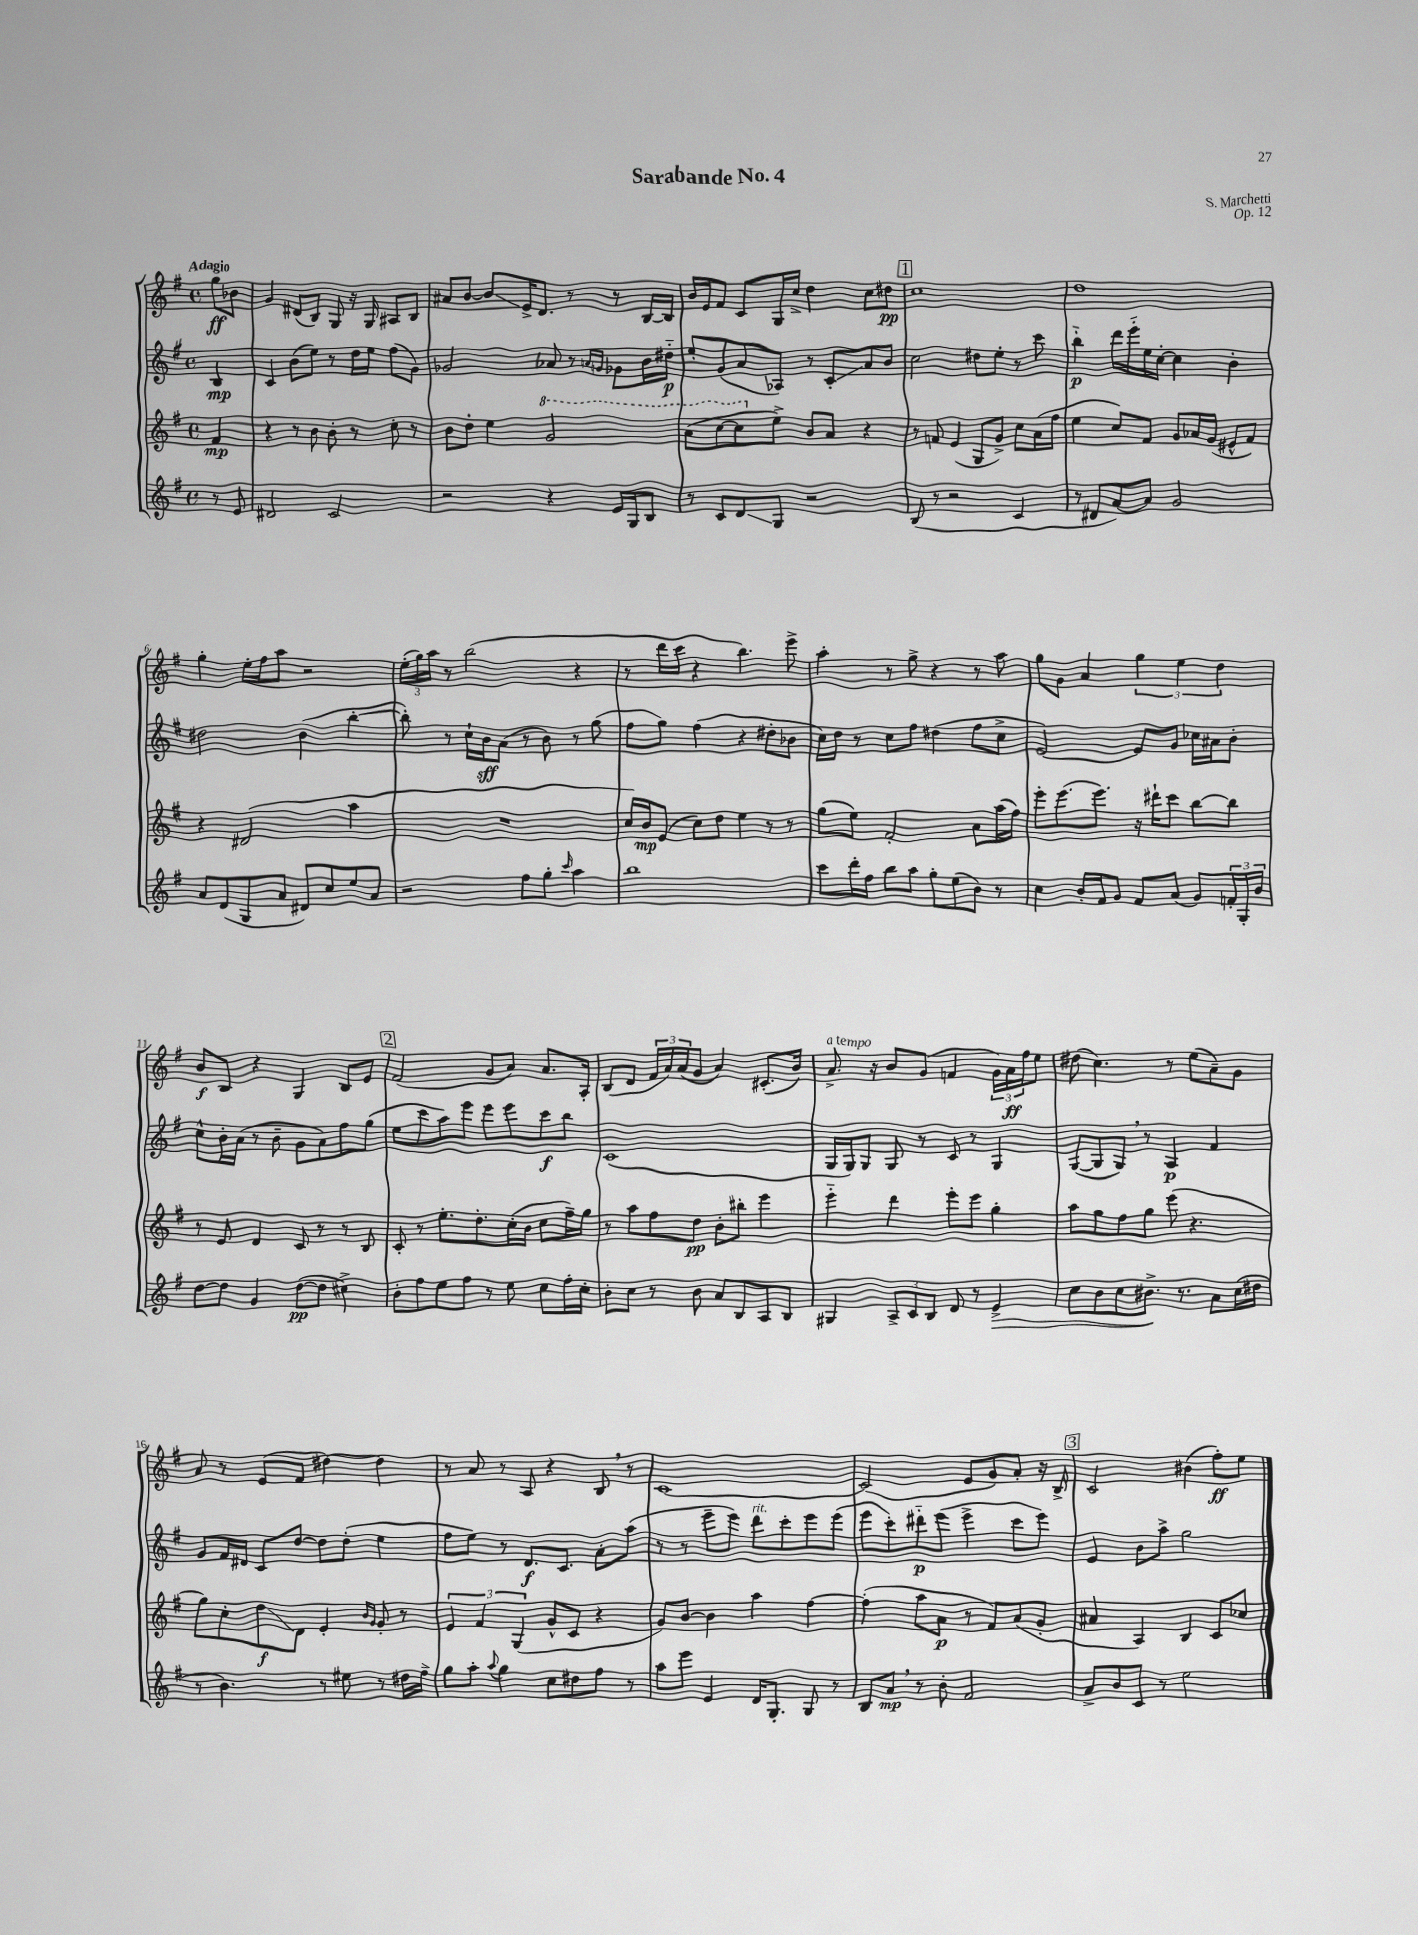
\header { title = "Sarabande No. 4" composer = "S. Marchetti" opus = "Op. 12" }
<<
\new StaffGroup <<
\new Staff = "s0" {
    \clef treble \key g \major \defaultTimeSignature \time 4/4 \partial 4 \tempo "Adagio"
    g''8\ff bes'8 |
    g'4 dis'8( b8) g8 r16 g16 ais8 b8 |
    ais'8 b'8~ b'8\glissando e'16-> d'8. r8 r8 b16~ b16 |
    b'16 e'16 fis'8 c'8 g16 c''16-> d''4 c''8 dis''8\pp |
    \mark \markup { \box "1" } c''1 |
    d''1 |
    g''4-. e''16-. fis''16 a''8 r2 |
    \tuplet 3/2 { e''16-.( g''16) a''16 } r8 b''2( r4 |
    r8 d'''16 c'''16 r4 b''4.) e'''8-> |
    a''4-. r8 g''8-> r4 r8 a''8 |
    g''8 g'8 a'4 \tuplet 3/2 { g''4 e''4 d''4 } |
    b'8\f b8 r4 g4 b8 e'8 |
    \mark \markup { \box "2" } fis'2( g'8 a'8) a'8. a16-. |
    b8( d'8 \tuplet 3/2 { fis'16 a'16) a'16( } g'8 a'4) cis'8.-.( b'16) |
    a'8.->^\markup { \italic "a tempo" } r16 b'8 g'8( f'4 \tuplet 3/2 { g'16) a'16\ff fis''16 } e''8 |
    dis''8( c''4.) r8 e''8( a'8--) g'8 |
    a'8 r8 e'8( fis'8 dis''4~) dis''4 |
    r8 a'8 r8 a8 r4 b8 \breathe r8 |
    c'1~ |
    c'2( e'8 g'8) a'8-. r16 b16-> |
    \mark \markup { \box "3" } c'2 bis'4( fis''8-.\ff) e''8 \bar "|." |
}
\new Staff = "s1" {
    \clef treble \key g \major \defaultTimeSignature \time 4/4 \partial 4
    b4\mp |
    c'4 b'8( e''8) r8 d''16 e''16 fis''8( g'8) |
    ges'2 aes'8 r8 \grace { a'16 g'16 } ges'8 b'16 dis''16-_\p |
    e''8-. g'8( a'8 aes8) r8 c'8-.\glissando a'8 b'8 |
    \mark \markup { \box "1" } c''2 dis''8 e''8-. r8 c'''8 |
    b''4-_\p d'''16 e'''16-_ e''16 c''16~-. c''4 b'4-. |
    dis''2 b'4( b''4~-. |
    b''8-.) r8 c''16-! b'16\sff a'8( r8 b'8) r8 g''8( |
    fis''8 g''8) fis''4( r4 dis''8-. bes'8 |
    c''16) d''16 r8 c''8 fis''8 dis''4( fis''8 c''8-> |
    e'2~) e'8 g'8 ces''16 ais'16 b'8-. |
    c''8-^ b'16-. a'16( r8 b'8-- g'8 a'8) fis''8 g''8( |
    \mark \markup { \box "2" } e''8 c'''8 a''8) e'''8 e'''8 e'''8 c'''8\f b''8 |
    c'1( |
    g16 g16) g8 g8 r8 c'8 r8 g4 |
    g8~( g8 g8) \breathe r8 a4\p fis'4 |
    g'8 fis'16 dis'16 c'8 d''8~ d''8 d''8-.( e''4 |
    fis''8 e''8) r8 d'8.\f c'8. a'8-. a''8( |
    r8 r8 e'''8-- e'''8) d'''8^\markup { \italic "rit." } c'''8-. e'''8 e'''8( |
    e'''8 c'''8-.) dis'''8-_\p e'''8( e'''4-> c'''8 e'''8) |
    \mark \markup { \box "3" } e'4 b'8 a''8-> g''2 \bar "|." |
}
\new Staff = "s2" {
    \clef treble \key g \major \defaultTimeSignature \time 4/4 \partial 4
    fis'4\mp |
    r4 r8 b'8 b'8-. r8 c''8-. r8 |
    b'8 d''8-. e''4 \ottava #1 g''2 |
    a''8( c'''8~ c'''8 \ottava #0 e''8->) b'8 a'8 r4 |
    \mark \markup { \box "1" } r8 f'8 e'4( g8 g'8->) c''8 a'16( fis''16 |
    e''4 c''8) fis'8 g'8 aes'16 g'16( eis'8-^ fis'8) |
    r4 dis'2( a''4 |
    R1 |
    c''16) b'16\mp e'8( c''8) d''8 e''4 r8 r8 |
    g''8( e''8) fis'2-. a'8 a''16( fis''16) |
    e'''8-. e'''8.( e'''8.) r16 dis'''16-! c'''8 b''8~ b''8 |
    r8 e'8 d'4 c'8 r8 r8 b8 |
    \mark \markup { \box "2" } c'8-. r8 e''8.-. d''8.-. c''16-.( b'16 c''8 fis''16--) g''16 |
    r8 a''8 fis''8 d''8\pp b'8-. bis''8-. e'''4 |
    e'''4-_ d'''4 e'''8-. e'''8 g''4-. |
    a''8 g''8 fis''8 g''8 e'''8( r4. |
    g''8) c''8-. d''8\glissando\f d'8 e'4-. \grace { b'16 g'16 } g'8-. r8 |
    \tuplet 3/2 { e'4 fis'4 g4( } g'8-^ c'8 r4 |
    g'8) b'8~ b'4 a''4 fis''4~ |
    fis''4-.( a''8 a'8\p r8 fis'8) a'8( g'8-. |
    \mark \markup { \box "3" } ais'4 a4) b4 c'8 ces''8 \bar "|." |
}
\new Staff = "s3" {
    \clef treble \key g \major \defaultTimeSignature \time 4/4 \partial 4
    r8 e'8 |
    dis'2 c'2 |
    r2 r4 e'16 g16 b8 |
    r8 c'8 d'8\glissando g8 r2 |
    \mark \markup { \box "1" } b8( r8 r2 c'4 |
    r8 dis'8 a'8~) a'8 g'2 |
    a'8 d'8( g8 a'8 dis'8) c''8 e''8 a'8 |
    r2 fis''8 g''8-. \grace { c'''16 } a''4 |
    b''1 |
    c'''8 d'''16-. fis''16 b''8 a''8 g''8-. e''8( b'8) r8 |
    c''4 b'16-. fis'16 g'8 fis'8 a'8( g'8) \tuplet 3/2 { f'16-. g16-. b'16 } |
    d''8~ d''8 g'4 d''8~\pp( d''8 cis''4->) |
    \mark \markup { \box "2" } b'8-. fis''8 e''8 fis''8 r8 e''8 c''8 fis''16-. c''16-. |
    b'8-. c''8 r8 b'8 a'8 b8 a8 b8 |
    gis4 \tuplet 3/2 { a8-> c'8 b8 } d'8 r8 e'4->\> |
    c''8 b'8 c''8 bis'8.->\! r8. a'8 c''16( dis''16 |
    r8 b'4.) r8 eis''8 r8 dis''16 fis''16-> |
    g''8 a''8-. \appoggiatura { a''8 } g''4 c''8 dis''8 fis''8 r8 |
    a''8 e'''8 e'4 d'16 g8.-. g8 r8 |
    b8 a'8\mp \breathe r8 b'8-. fis'2 |
    \mark \markup { \box "3" } a'8-> b'8 c'8 r8 e''2 \bar "|." |
}
>>
>>
